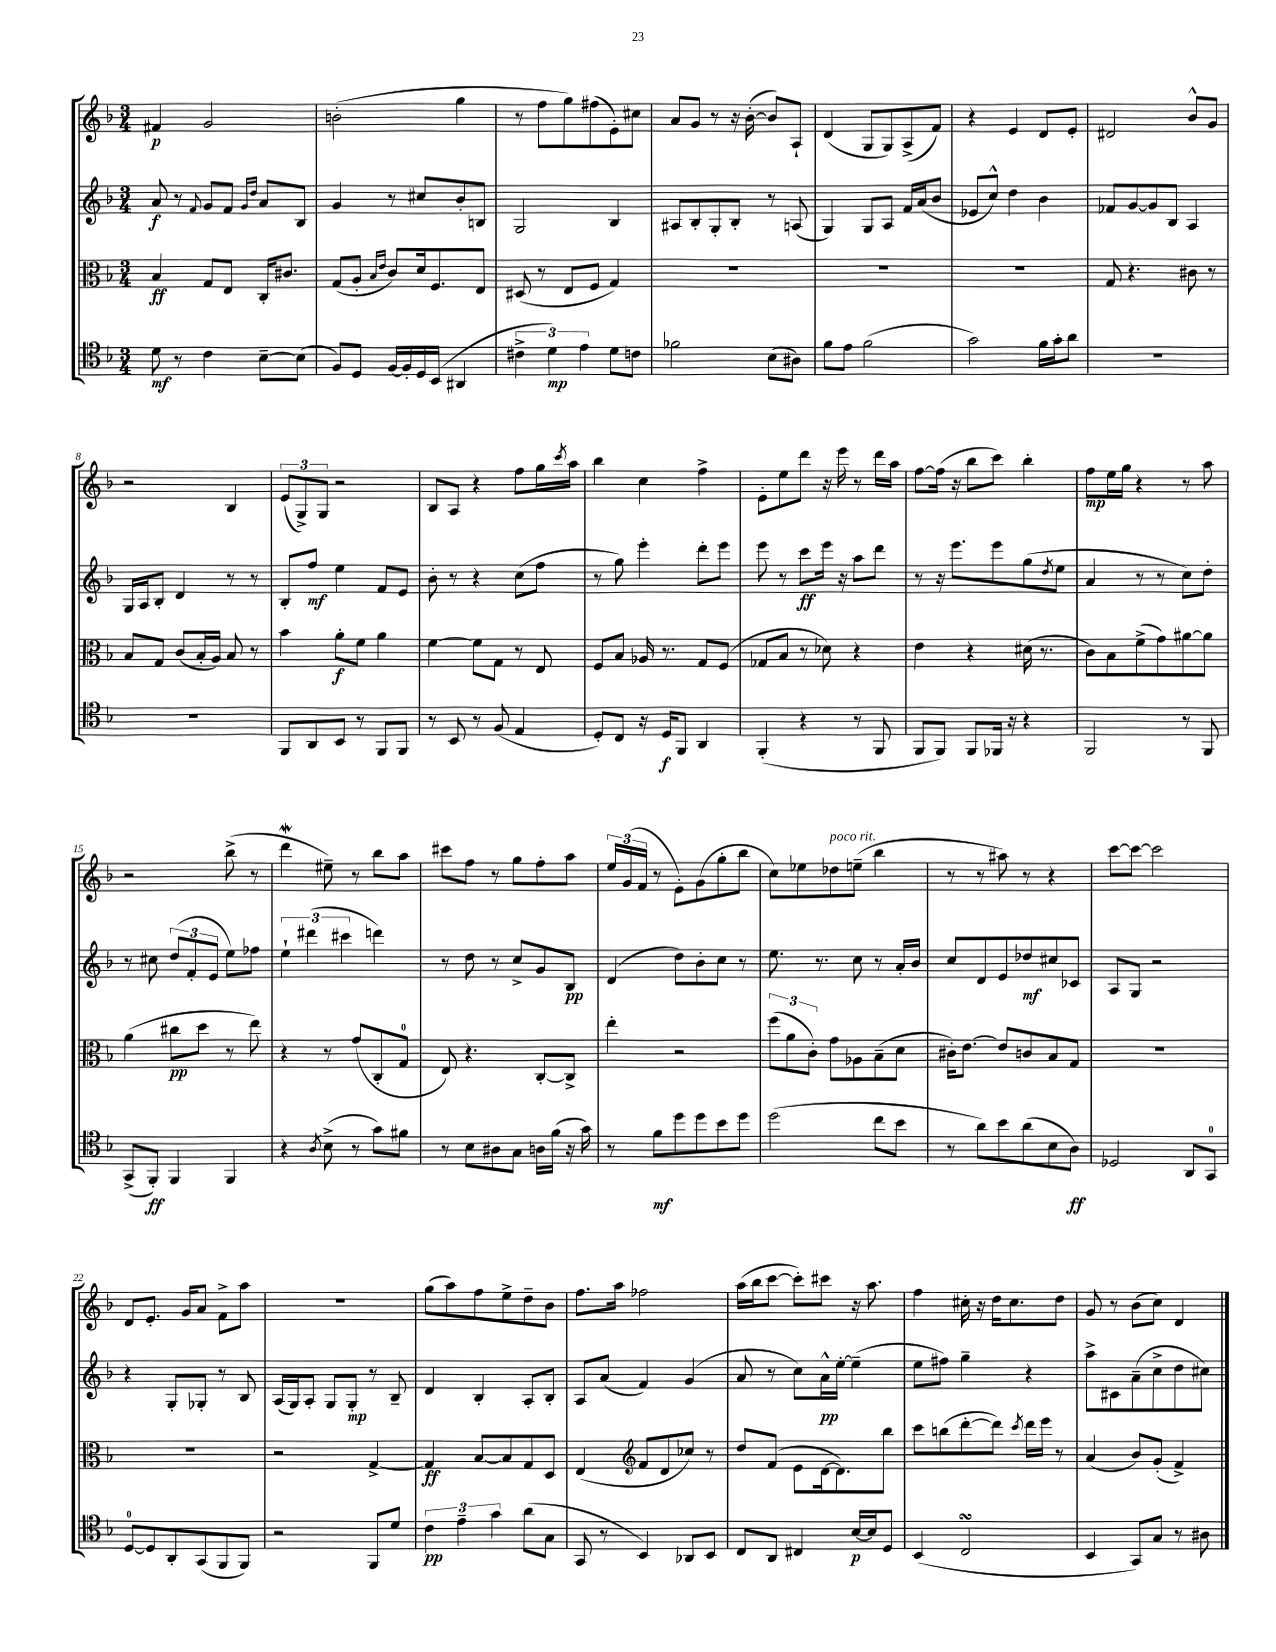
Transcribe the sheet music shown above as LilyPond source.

<<
\new StaffGroup <<
\new Staff = "s0" {
    \clef treble \key f \major \numericTimeSignature \time 3/4
    fis'4\p g'2 |
    b'2-.( g''4 |
    r8 f''8 g''8) fis''8( e'8-.) cis''8 |
    a'8 g'8 r8 r16 bes'16~-.( bes'8) a8-! |
    d'4( g8 g8) a8->( f'8) |
    r4 e'4 d'8 e'8-. |
    dis'2 bes'8-^ g'8 |
    r2 bes4 |
    \tuplet 3/2 { e'8( g8->) g8 } r2 |
    bes8 a8 r4 f''8 g''16 \acciaccatura { c'''8 } a''16 |
    bes''4 c''4 f''4-> |
    e'8-. e''8 d'''8 r16 e'''16 r8 d'''16 a''16 |
    f''8~ f''16( r16 bes''8 c'''8) bes''4-. |
    f''8\mp e''16 g''16 r4 r8 a''8 |
    r2 bes''8->( r8 |
    d'''4\mordent eis''8--) r8 bes''8 a''8 |
    cis'''8 f''8 r8 g''8 f''8-. a''8 |
    \tuplet 3/2 { e''16 g'16( f'16 } r8 e'8-.) g'8( g''8-. bes''8 |
    c''8) ees''8 des''8^\markup { \italic "poco rit." } e''8--( bes''4 |
    r8 r8 ais''8) r8 r4 |
    c'''8~ c'''8~ c'''2 |
    d'8 e'8.-. g'16 a'8 f'8-> a''8 |
    R2. |
    g''8( a''8) f''8 e''8-> d''8-- bes'8 |
    f''8. a''16 fes''2 |
    a''16( bes''16 c'''8~ c'''8-.) cis'''8 r16 a''8. |
    f''4 cis''16-. r16 d''16 cis''8. d''8 |
    g'8 r8 bes'8( c''8) d'4 \bar "|." |
}
\new Staff = "s1" {
    \clef treble \key f \major \numericTimeSignature \time 3/4
    a'8\f r8 \appoggiatura { f'8 } g'8 f'8 \grace { g'16 d''16 } a'8 bes8 |
    g'4 r8 cis''8 bes'8-. b8 |
    g2 bes4 |
    ais8 bes8-. g8-. bes8-. r8 a8( |
    g4) g8 a8 f'16 a'16( bes'8 |
    ees'8 c''8-^) d''4 bes'4 |
    fes'8 g'8~ g'8 bes8 a4 |
    g16 a16 bes8-. d'4 r8 r8 |
    bes8-. f''8\mf e''4 f'8 e'8 |
    bes'8-. r8 r4 c''8( f''8 |
    r8 g''8) e'''4-. d'''8-. e'''8 |
    e'''8 r8 c'''8\ff e'''16 r16 a''8 d'''8 |
    r8 r16 e'''8. e'''8 g''8( \acciaccatura { d''8 } e''8 |
    a'4 r8 r8 c''8) d''8-. |
    r8 cis''8 \tuplet 3/2 { d''8( f'8-. e'8 } e''8) fes''8 |
    \tuplet 3/2 { e''4-! dis'''4( cis'''4 } d'''4) |
    r8 d''8 r8 c''8-> g'8 bes8\pp |
    d'4( d''8) bes'8-. c''8 r8 |
    e''8. r8. c''8 r8 a'16-. bes'16 |
    c''8 d'8 e'8 des''8\mf cis''8 ces'8 |
    a8 g8 r2 |
    r4 g8-. ges8-. r8 bes8 |
    a16( g16) a8-. g8 g8-.\mp r8 bes8-- |
    d'4 bes4-. a8-. bes8-. |
    a8 a'8( f'4) g'4( |
    a'8 r8 c''8) a'16-^\pp e''16~-. e''4--( |
    e''8 fis''8) g''4-- r4 |
    a''8-> cis'8 a'8--( c''8-> d''8 cis''8) \bar "|." |
}
\new Staff = "s2" {
    \clef alto \key f \major \numericTimeSignature \time 3/4
    bes4\ff g8 e8 c16-. cis'8. |
    g8( a8-. \grace { bes16 e'16 } c'8) d'16 f8. e8 |
    dis8( r8 e8 f8 g4) |
    R2. |
    R2. |
    R2. |
    g8 r4. cis'8 r8 |
    bes8 g8 c'8( bes16-. a16) bes8 r8 |
    bes'4 a'8-.\f f'8 a'4 |
    f'4~ f'8 g8 r8 e8 |
    f8 bes8 aes16 r8. g8 f8( |
    ges8 bes8 r8 des'8) r4 |
    e'4 r4 dis'16( r8. |
    c'8) bes8 f'8->( g'8) ais'8~ ais'8 |
    a'4( cis''8\pp d''8 r8 e''8) |
    r4 r8 g'8( c8-. g8-0 |
    e8) r4. c8~-. c8-> |
    e''4-. r2 |
    \tuplet 3/2 { f''8( a'8 c'8-.) } g'8 aes8 bes8--( d'8 |
    cis'16-.) e'8.~ e'8 c'8 bes8 g8 |
    R2. |
    R2. |
    r2 g4~-> |
    g4\ff bes8~ bes8 g8 d8 |
    e4( \clef treble f'8 d'8 ces''8) r8 |
    d''8 f'8( e'8 d'16~ d'8.) bes''8 |
    c'''8 b''8( d'''8~-. d'''8) \acciaccatura { c'''8 } d'''16 e'''16 r8 |
    a'4( bes'8) g'8-.( f'4->) \bar "|." |
}
\new Staff = "s3" {
    \clef tenor \key f \major \numericTimeSignature \time 3/4
    d'8\mf r8 c'4 bes8~-- bes8( |
    f8) d8 f16~ f16-. d16 bes,16( ais,4 |
    \tuplet 3/2 { cis'4-> d'4\mp) e'4 } d'8 c'8 |
    fes'2 bes8( ais8) |
    f'8 e'8 f'2( |
    g'2) f'16 g'16-. a'8 |
    R2. |
    R2. |
    f,8 a,8 bes,8 r8 f,8 f,8 |
    r8 bes,8 r8 f8( e4 |
    d8-.) c8 r16 d16\f f,8 a,4 |
    f,4-.( r4 r8 f,8 |
    f,8 f,8) f,8 fes,16 r16 r4 |
    f,2 r8 f,8 |
    g,8->( f,8-.\ff) f,4 f,4 |
    r4 \acciaccatura { a8 } bes8->( r8 g'8) fis'8 |
    r8 bes8 ais8 g8 a16 f'16( r16 g'16) |
    r8 f'8\mf d''8 d''8 bes'8 d''8 |
    d''2( c''8 bes'8 |
    r8 a'8) bes'8 a'8( bes8 a8\ff) |
    des2 a,8 g,8-0 |
    d8-0~ d8 a,8-. g,8( f,8 f,8) |
    r2 f,8 d'8 |
    \tuplet 3/2 { c'4\pp e'4-- g'4 } a'8( g8 |
    g,8 r8 bes,4) aes,8 bes,8 |
    c8 a,8 cis4 bes16~\p bes16 d8 |
    bes,4( c2\turn |
    bes,4 g,8) g8 r8 ais8 \bar "|." |
}
>>
>>
